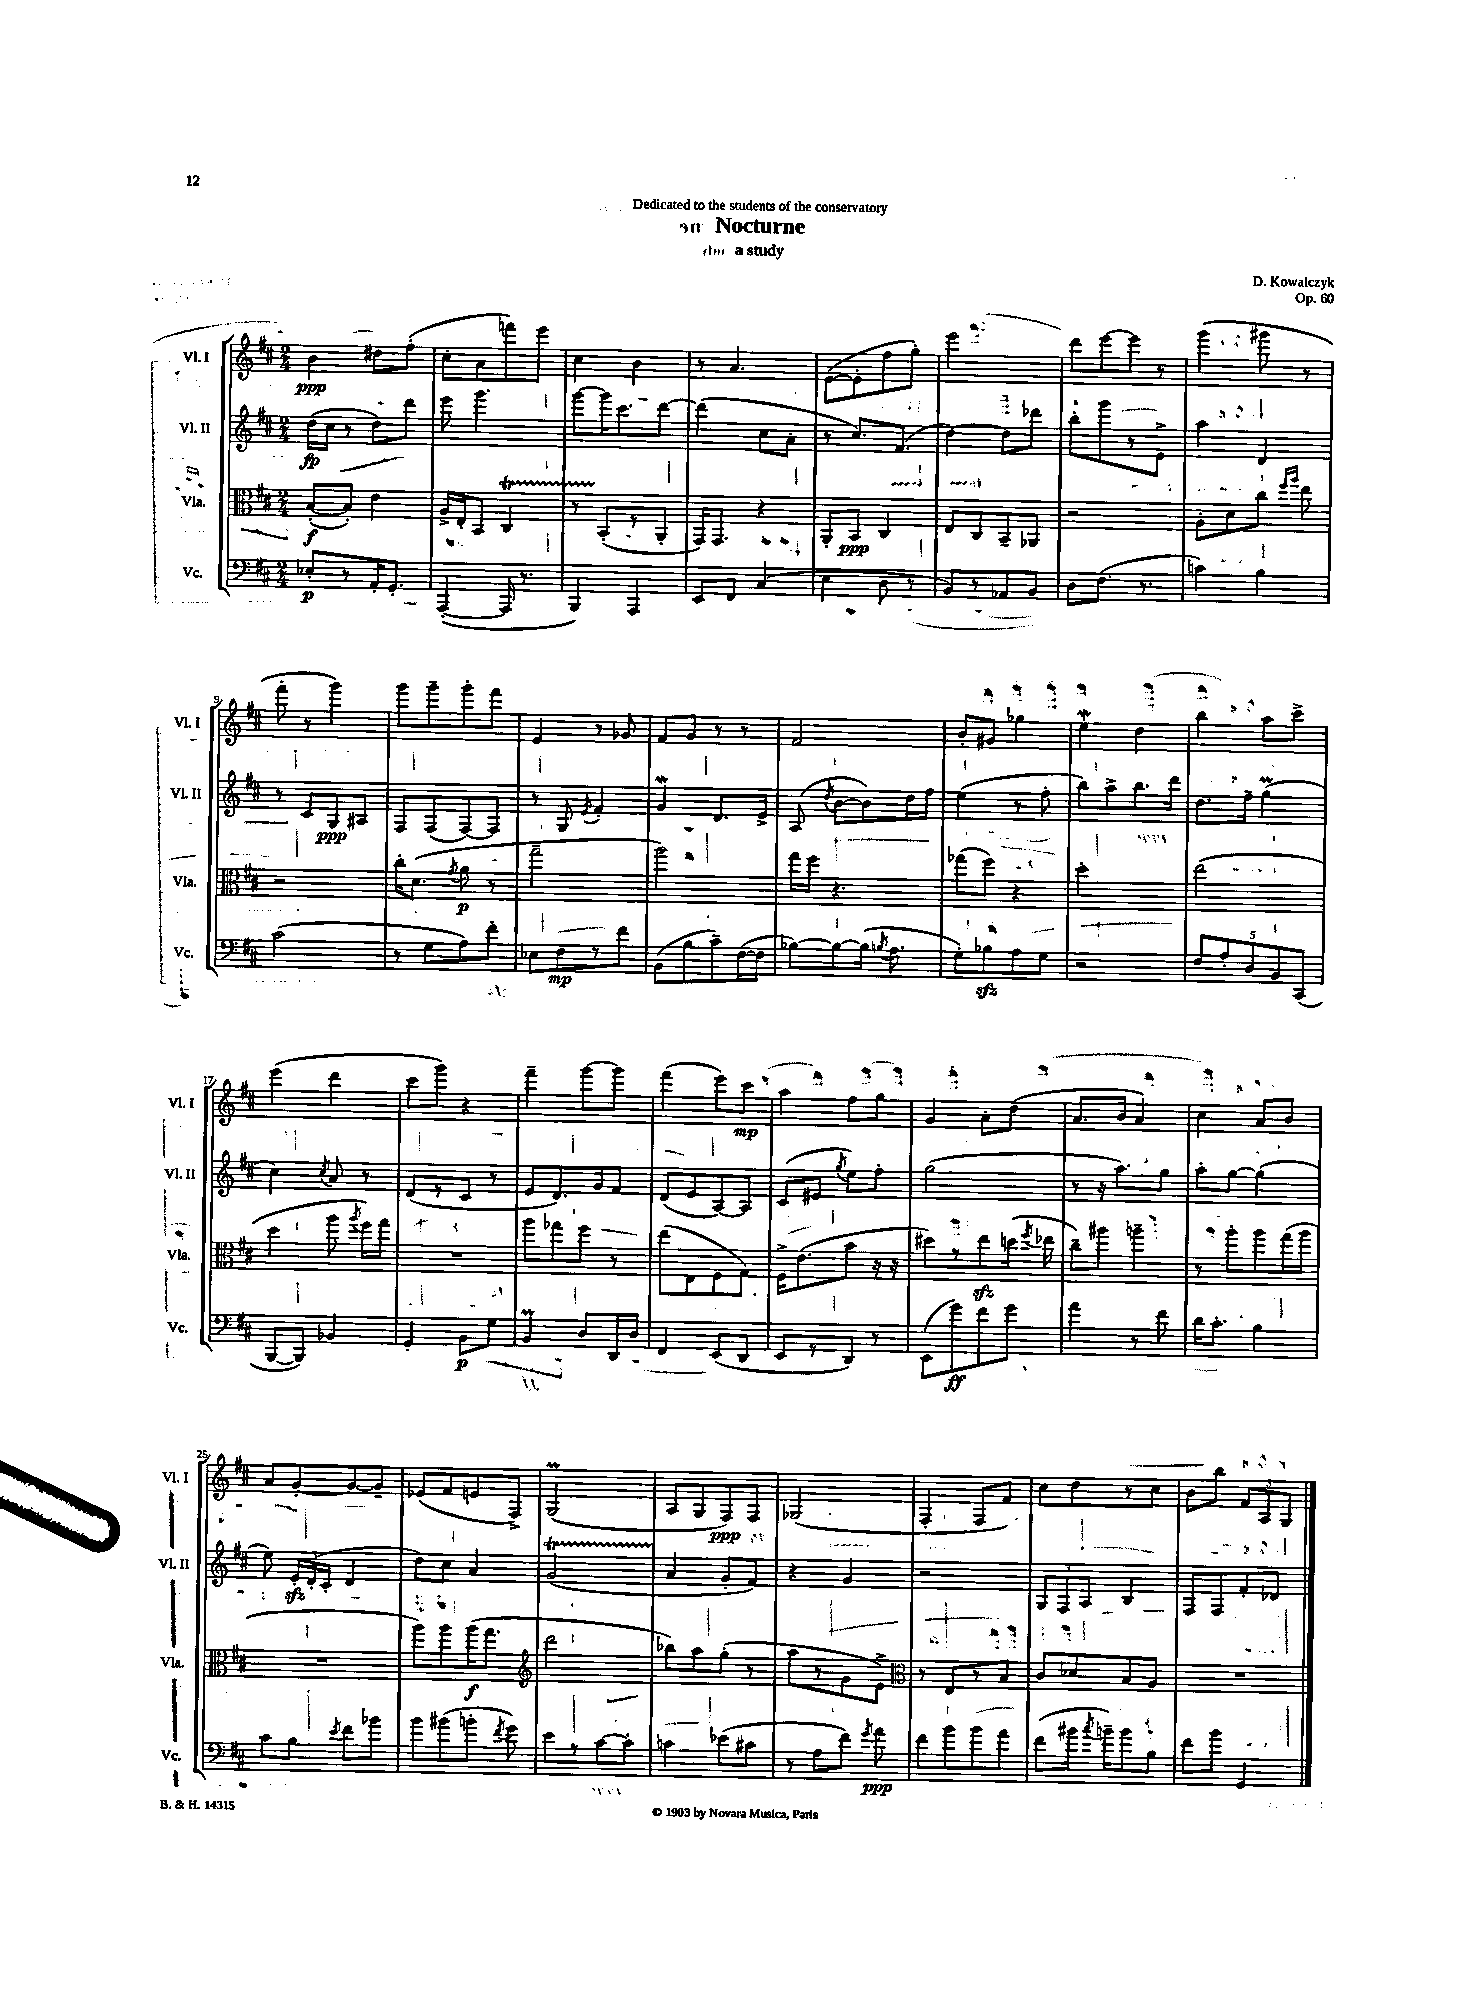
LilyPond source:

\header { title = "Nocturne" composer = "D. Kowalczyk" subtitle = "a study" dedication = "Dedicated to the students of the conservatory" opus = "Op. 60" }
<<
\new StaffGroup <<
\new Staff = "s0" \with { instrumentName = "Vl. I" shortInstrumentName = "Vl. I" } {
    \clef treble \key d \major \numericTimeSignature \time 2/4
    \autoBeamOff b'4\ppp dis''8[ fis''8]-.( |
    cis''8[-. a'8 f'''8) e'''8] |
    cis''4 b'4 |
    r8 a'4. |
    e'8[~( e'8-. fis''8 g''8]-.) |
    e'''2 |
    d'''8[ e'''8~ e'''8] r8 |
    g'''4( gis'''8 r8 |
    fis'''8-. r8 g'''4) |
    g'''8[ g'''8-- g'''8-. fis'''8] |
    e'4 r8 ges'8 |
    fis'8[ g'8] r8 r8 |
    fis'2 |
    b'8[-. gis'8] ges''4 |
    e''4-.\mordent d''4 |
    b''4 a''8[ cis'''8]-> |
    e'''4( d'''4 |
    cis'''8[ g'''8]) r4 |
    fis'''4-- g'''8[~ g'''8] |
    fis'''4( e'''8[) cis'''8]\mp |
    a''4 fis''8[ g''8] |
    g'4 a'8[-. d''8]( |
    a'8.[ b'16] a'4) |
    cis''4 a'8[ b'8] |
    a'8[ g'8~-. g'8~ g'8]-- |
    ees'8[( fis'8 e'8 fis8]->) |
    g2\prall( |
    a8[ g8 fis8\ppp) fis8] |
    ges2( |
    fis4-. fis8[ fis'8]) |
    cis''8[ d''8 r8 cis''8] |
    b'8[ b''8] \tuplet 3/2 { fis'8[ a8 g8] } \bar "|." |
}
\new Staff = "s1" \with { instrumentName = "Vl. II" shortInstrumentName = "Vl. II" } {
    \clef treble \key d \major \numericTimeSignature \time 2/4
    \autoBeamOff d''16[\fp( cis''16] r8 d''8[) d'''8] |
    e'''8 g'''4. |
    g'''8[~ g'''16 cis'''8. d'''8]~ |
    d'''4( cis''8[ a'8]-. |
    r8 cis''8.[) fis'8.]( |
    d''4~) d''8[ des'''8] |
    b''8[-. g'''8 r8 e'8]-> |
    a''4 d'4 |
    r8 cis'8[ g8\ppp ais8] |
    fis8[ fis8( fis8~) fis8] |
    r8 g8 \acciaccatura { e'8 } fis'4-. |
    g'4\mordent d'8.[ e'16]-> |
    a8( \acciaccatura { d''8 } b'8[~ b'8) d''16 fis''16] |
    e''4( r8 fis''8-. |
    b''8[) a''8-> b''8. d'''16] |
    d''8.[ fis''16]-- g''4\prall( |
    cis''4) \acciaccatura { cis''8 } a'8 r8 |
    d'8[( r8 cis'8] r8 |
    e'8[ d'8.) g'16 fis'8] |
    d'8[( e'8 a8~) a8] |
    cis'8[( eis'8] \acciaccatura { g''8 } e''8[) fis''8]-. |
    g''2( |
    r8 r16 a''8.[) g''8] |
    a''8[-. g''8]~ g''4( |
    e''8) \tuplet 3/2 { e'16[-.\sfz d'16-.( cis'16]-. } d'4 |
    d''8[) cis''8] a'4 |
    g'2\startTrillSpan( |
    a'4\stopTrillSpan g'8[-. fis'8]) |
    r4 g'4 |
    r2 |
    \tuplet 3/2 { g8[ fis8 a8] } b4 |
    fis8[ fis8 fis'8-. des'8] \bar "|." |
}
\new Staff = "s2" \with { instrumentName = "Vla." shortInstrumentName = "Vla." } {
    \clef alto \key d \major \numericTimeSignature \time 2/4
    \autoBeamOff b8[~-.\f( b8]-.) e'4 |
    a16[-> e16-. b,8] cis4\startTrillSpan |
    r8 b,8[-.\stopTrillSpan( r8 a,8]-. |
    g,16[) g,8.] r4 |
    a,8[-. b,8]\ppp cis4 |
    e8[ cis8 b,8-- aes,8] |
    r2 |
    a8[-. d'8 cis''8] \grace { fis''16[ a''16] } e''8 |
    r2 |
    cis''16[-. d'8.]( \acciaccatura { g'8 } a'8\p r8 |
    g''2-- |
    a''2) |
    g''16[ fis''16] r4. |
    ges''8[( fis''8]) r4 |
    d''2-. |
    e''2( |
    d''4 a''8 \acciaccatura { a''8 } fis''16[) g''16] |
    R2 |
    a''8[ ges''8 fis''8] r8 |
    e''8[( e8 fis8 g8]) |
    fis16[-> e'8.( b'8] r16 r16 |
    dis''8[) r8 e''8\sfz d''16]( \acciaccatura { fis''8 } ees''16 |
    cis''8[--) ais''8] a''4-- |
    r8 a''8[-. a''8 g''16( a''16] |
    R2 |
    a''8[) a''8 a''16\f( g''8.] |
    \clef treble d'''2 |
    bes''8[) a''8 g''8]-.( r8 |
    a''8[ r8 g'8 e'8]->) |
    \clef alto r8 e8[ r8 b8] |
    cis'8[ des'8 b8 a8] |
    R2 \bar "|." |
}
\new Staff = "s3" \with { instrumentName = "Vc." shortInstrumentName = "Vc." } {
    \clef bass \key d \major \numericTimeSignature \time 2/4
    \autoBeamOff ees8[-.\p r8 a,16-. g,8.]-. |
    a,,4~-.( a,,16 r8. |
    b,,4) a,,4 |
    e,8[ fis,8] cis4( |
    e4 d8 r8 |
    b,8[) r8 aes,8 b,8] |
    d8[ fis8.]( r8. |
    c'4) b4 |
    cis'2( |
    r8 g8[ a8) fis'8]-. |
    ees8[ fis8\mp r8 fis'8] |
    b,8[( b8 cis'8--) fis16~( fis16] |
    bes8[~) bes8~ bes16]( \acciaccatura { b8 } a8. |
    g8[-.) bes8\sfz a8 g8] |
    r2 |
    \tuplet 5/4 { fis8[ a8-. d8 b,8 cis,8]( } |
    b,,8[~ b,,8]) bes,4 |
    g,4-. b,8[\p g8] |
    b,4\prall d8[ d,16 d16] |
    fis,4 e,8[( d,8] |
    e,8[ r8 d,8]) r8 |
    e,8[( g'8\ff) fis'8 g'8] |
    a'4 r8 fis'8 |
    d'16[ cis'8.]-. b4 |
    cis'8[ b8] \acciaccatura { e'8 } fis'8[ bes'8] |
    b'8[ bis'8( b'8]-. \acciaccatura { fis'8 } g'8) |
    e'8[ r8 cis'8~ cis'8]-. |
    c'4 ees'8[( cis'8] |
    r8 a8[ fis'8]) \acciaccatura { g'8 } a'8\ppp |
    fis'8[ b'8 b'8 a'8] |
    fis'8[( bis'16] \acciaccatura { cis''8 } b'16[--) b'8 b8] |
    fis'8[ b'8] g,4 \bar "|." |
}
>>
>>
